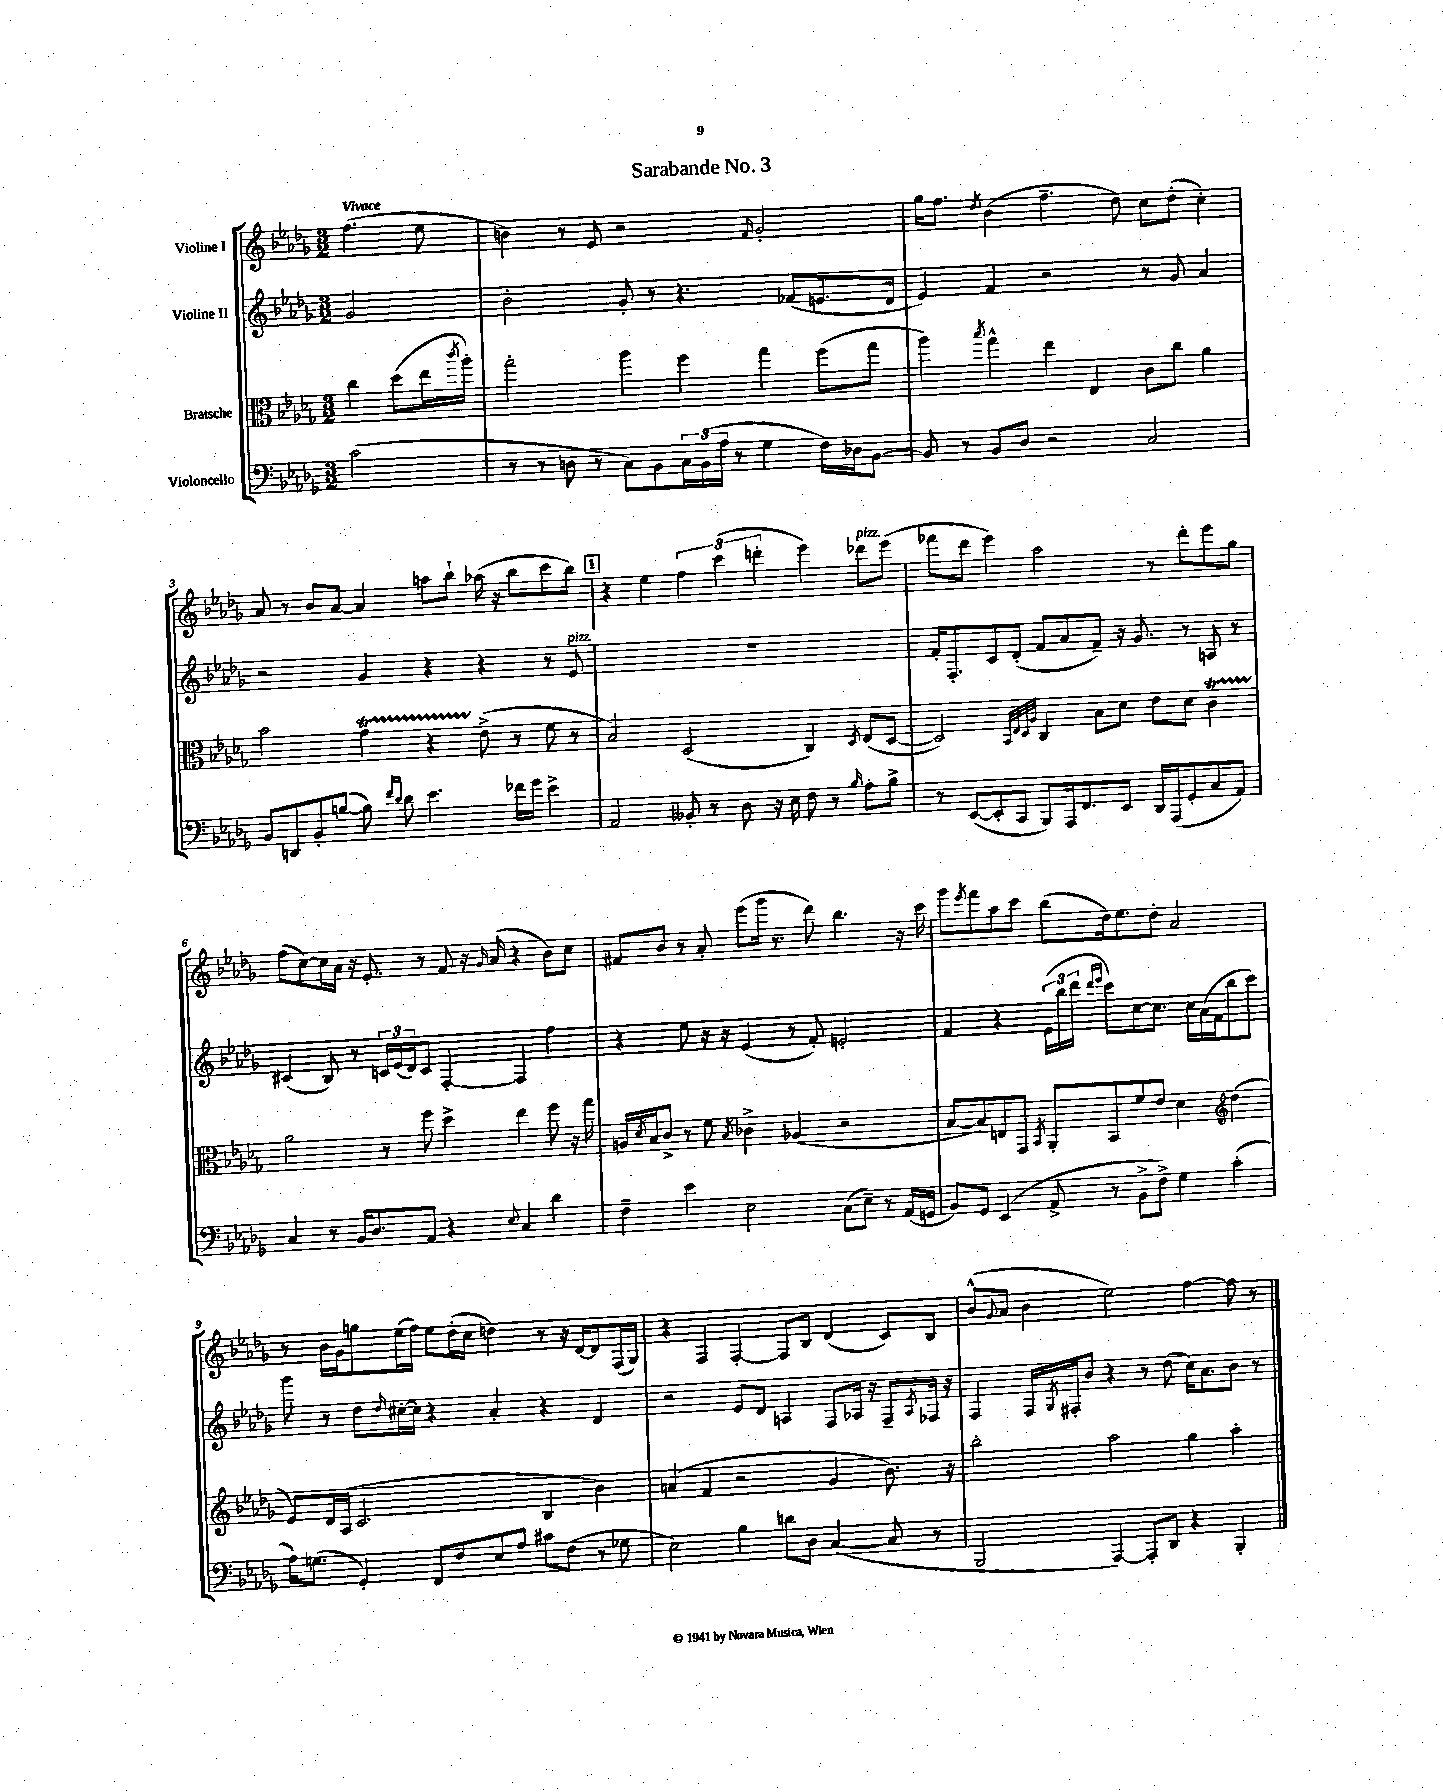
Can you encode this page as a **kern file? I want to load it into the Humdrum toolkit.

**kern	**kern	**kern	**kern
*part4	*part3	*part2	*part1
*staff4	*staff3	*staff2	*staff1
*I"Violoncello	*I"Bratsche	*I"Violine II	*I"Violine I
*clefF4	*clefC3	*clefG2	*clefG2
*k[b-e-a-d-g-]	*k[b-e-a-d-g-]	*k[b-e-a-d-g-]	*k[b-e-a-d-g-]
*M3/2	*M3/2	*M3/2	*M3/2
=	=	=	=
!	!	!	!LO:TX:a:B:t=Vivace
(2c\	4cc\	2g-/	(4.ff\
.	(8dd-\L	.	.
.	16ee-\L	.	8ee-\
.	8qccc/	.	.
.	16aa-'\JJ)	.	.
=1	=1	=1	=1
8r	2gg-'\	2b-'\	4bn\)
8r	.	.	.
8Dn\	.	.	8r
8r	.	.	8e-/
8C\L)	4aa-\	8g-'/	2r
8BB-\	.	8r	.
24C\L	4ff\	4.r	.
(24BB-\	.	.	.
24A-\JJ	.	.	.
8r	.	.	.
.	.	.	16qqf/
4G-\	4gg-\	.	2g-'/
.	.	(8f-X/L	.
16F\LL)	(8ff\L	8.en/	.
16D-X\J	.	.	.
[8BB-\J	8gg-\J	.	.
.	.	16d-/Jk	.
=2	=2	=2	=2
8BB-/]	4aa-\)	4e-/)	16gg-\KL
.	.	.	8.ff\J
8r	.	.	.
.	8qbb-/	.	8qdd-/
8BB-/L	4gg-^^\	4f/	(4b-\
8D-/J	.	.	.
2r	4ee-\	2r	4.ff~\
.	4E-/	.	.
.	.	.	8dd-\)
2C/	8c\L	8r	8cc\L
.	8cc\J	8g-/	(8dd-'\J
.	4a-\	4a-/	4cc'\)
!!LO:LB:g=z
=3	=3	=3	=3
8BB-/L	2b-\	2r	8a-/
8DDn/	.	.	8r
8BB-'/	.	.	8b-/L
([8Bn/J	.	.	[8a-/J
8B\])	4g-T\	4g-/	4a-/]
16qqf/LL	.	.	.
16qqd-/JJ	.	.	.
8d-\	.	.	.
4.e-\	4r	4r	8aan\L
.	.	.	8bb-`\J
.	(8e-^\	4r	(16aa-X\
.	.	.	16r
16f-X\LL	8r	.	8bb-\L
16g-\JJ	.	.	.
4e-^\	8f\	8r	8ccc\
!	!	!LO:TX:a:i:t=pizz.	!
.	8r	8e-/	8bb-\J)
!!LO:REH:place=s1:t=1
=4	=4	=4	=4
2AA-/	2B-/)	1.r	4r
.	.	.	4ee-\
8BB--X'/	(2D-/	.	6ff\
8r	.	.	.
.	.	.	(6ccc\
8D-\	.	.	.
.	.	.	6dddn'\
16r	.	.	.
16E-\	.	.	.
8F\	4C/)	.	4eee-\)
8r	.	.	.
16qqB-/	8qD-/	.	.
!	!	!	!LO:TX:a:i:t=pizz.
8A-'\L	(8E-/L	.	8ddd-X\L
8B-^\J	[8D-/J	.	(8eee-\J
=5	=5	=5	=5
8r	2D-/])	16f'/KL	8fff-X\L
.	.	8.F'/	.
([8EE-/L	.	.	8ddd-\J
8EE-'/]	.	8c/	4eee-\)
8CC/J	.	(8d-'/J	.
.	32qqBB-/LLL	.	.
.	32qqE-/	.	.
.	32qqD-/	.	.
.	32qqA-/JJJ	.	.
8BBB-/L)	4C/	8f/L	2aa-\
16AAA-/k	.	8a-/	.
8.FF/	.	.	.
.	8B-\L	8f~/J)	.
8EE-/J	8d-\J	16r	.
.	.	8.g-/	.
16DD-/LL	8e-\L	.	8r
(16AAA-/J	.	.	.
8GG-'/	8d-\J	8r	8ddd-'\L
8C/	4ct\	8An/	8eee-\
8AA-/J)	.	8r	8gg-\J
!!LO:LB:g=z
=6	=6	=6	=6
4C/	2a-\	(4c#X/	(8ff\L
.	.	.	[8cc\)
8r	.	8B-/)	16cc\L]
.	.	.	16a-\JJ
16BB-/KL	.	8r	16r
8.D-/	.	.	8.e-'/
.	8r	24cn/LL	.
.	.	(24e-/	.
.	.	24d-/J)	.
8AA-/J	8ff\	8c/J	8r
4r	4dd-^\	[4F'/	8f/
.	.	.	16r
.	.	.	16qqg-/
.	.	.	(16a-/
8qqE-/	.	.	.
4C/	4ee-\	4F/]	4r
4d-\	8ff\	4ff\	8b-\L)
.	16r	.	8cc\J
.	16gg-\	.	.
=7	=7	=7	=7
4F~\	16An/LL	4r	8f#X/L
.	8qd-/	.	.
.	16B-/J	.	.
.	8c^/J	.	8b-/J
4e-\	8r	8ee-\	8r
.	8f\	16r	8a-'/
.	.	16r	.
.	8qB-/	.	.
2E-\	4c-X^\	(4e-/	(8eee-\L
.	.	.	16ggg-\Jk
.	.	.	8.r
.	(4A-X/	8r	.
.	.	8f'/)	8ddd-\)
(8C\L	2r	2en'/	4.bb-\
8E-~\J)	.	.	.
8r	.	.	.
(16AA-/LL	.	.	16r
16GGn/JJ	.	.	16ccc\
=8	=8	=8	=8
8BB-/L)	[8B-/L	4f/	8ggg-\L
.	.	.	8qeee-/
8GG-/J	8B-/])	.	8fff\
(4EE-/	8En/	4r	8aa-\
.	8GG-/J	.	8ccc\J
.	8qBB-/	.	.
8AA-^/	8AA-'/L	(24e-\LL	(8bb-\L
.	.	24bb-\	.
.	.	24ddd-\JJ	.
.	.	16qqddd-/LL	.
.	.	16qqeee-/JJ	.
8r	8BB-/	8ccc\L)	16dd-\k)
.	.	.	8.ee-\
8BB-^\L	8f/	[8cc\	.
8F^\J)	8e-/J	8.cc\J]	8dd-'\J
4G-\	4d-\	.	2a-/
.	.	16cc\LL	.
.	.	(16a-\	.
.	.	16f\J	.
*	*clefG2	*	*
(4c'\	(4dd-\	8bb-\	.
.	.	8ccc\J)	.
!!LO:LB:g=z
=9	=9	=9	=9
16A-\KL)	8e-/L)	8ggg-\	8r
(8.Gn\J	.	.	.
.	16d-/L	8r	16b-\LL
.	(16A-/JJ	.	16g-\J
4GG-'/)	2.c/	8dd-\L	8ggn\
.	.	16qqdd-/	.
.	.	[16cc#X'\L	(16ee-\L
.	.	16cc#\JJ]	16ff\JJ)
8FF/L	.	4r	8ee-\L
8F/	.	.	(16dd-'\L
.	.	.	16cc\JJ
8E-/	.	4a-'/	4ddn\)
8A-/J	.	.	.
8c#X\L	4B-/	4r	8r
(8F\J	.	.	16r
.	.	.	[16d-/KL
8r	4b-\)	4d-/	8d-/]
8G-X\	.	.	(16F/L
.	.	.	16G-/JJ)
=10	=10	=10	=10
2E-\)	(4an/	2r	4r
.	4f/	.	4F/
4B-\	2r	8e-/L	[4F'/
.	.	8d-/J	.
8dn\L	.	4An/	8F/L]
8D-\J	.	.	8B-/J
([4C/	4g-/	8F/L	(4d-/
.	.	16A-X/Jk	.
.	.	16r	.
8C/]	8.b-\)	8F~/L	8c/L)
.	.	8qA-/	.
8r	.	16F-X/Jk	8B-/J
.	16r	16r	.
=11	=11	=11	=11
2BBB-/	2bb-'\	4F/	(8b-^^/L
.	.	.	8qqg-/
.	.	.	8a-/J
.	.	16F/LL	4b-\
.	.	8qG-/	.
.	.	16F#X'/J	.
.	.	8b-/J	.
[4AAA-/)	2aa-\	4r	2ee-\)
8AAA-'/L]	.	8r	.
8DD-/J	.	(8dd-\	.
4r	4gg-\	16cc\KL)	[4ff\
.	.	8.a-\	.
4BBB-'/	4aa-'\	8b-\J	8ff\]
.	.	8r	8r
==	==	==	==
*-	*-	*-	*-
